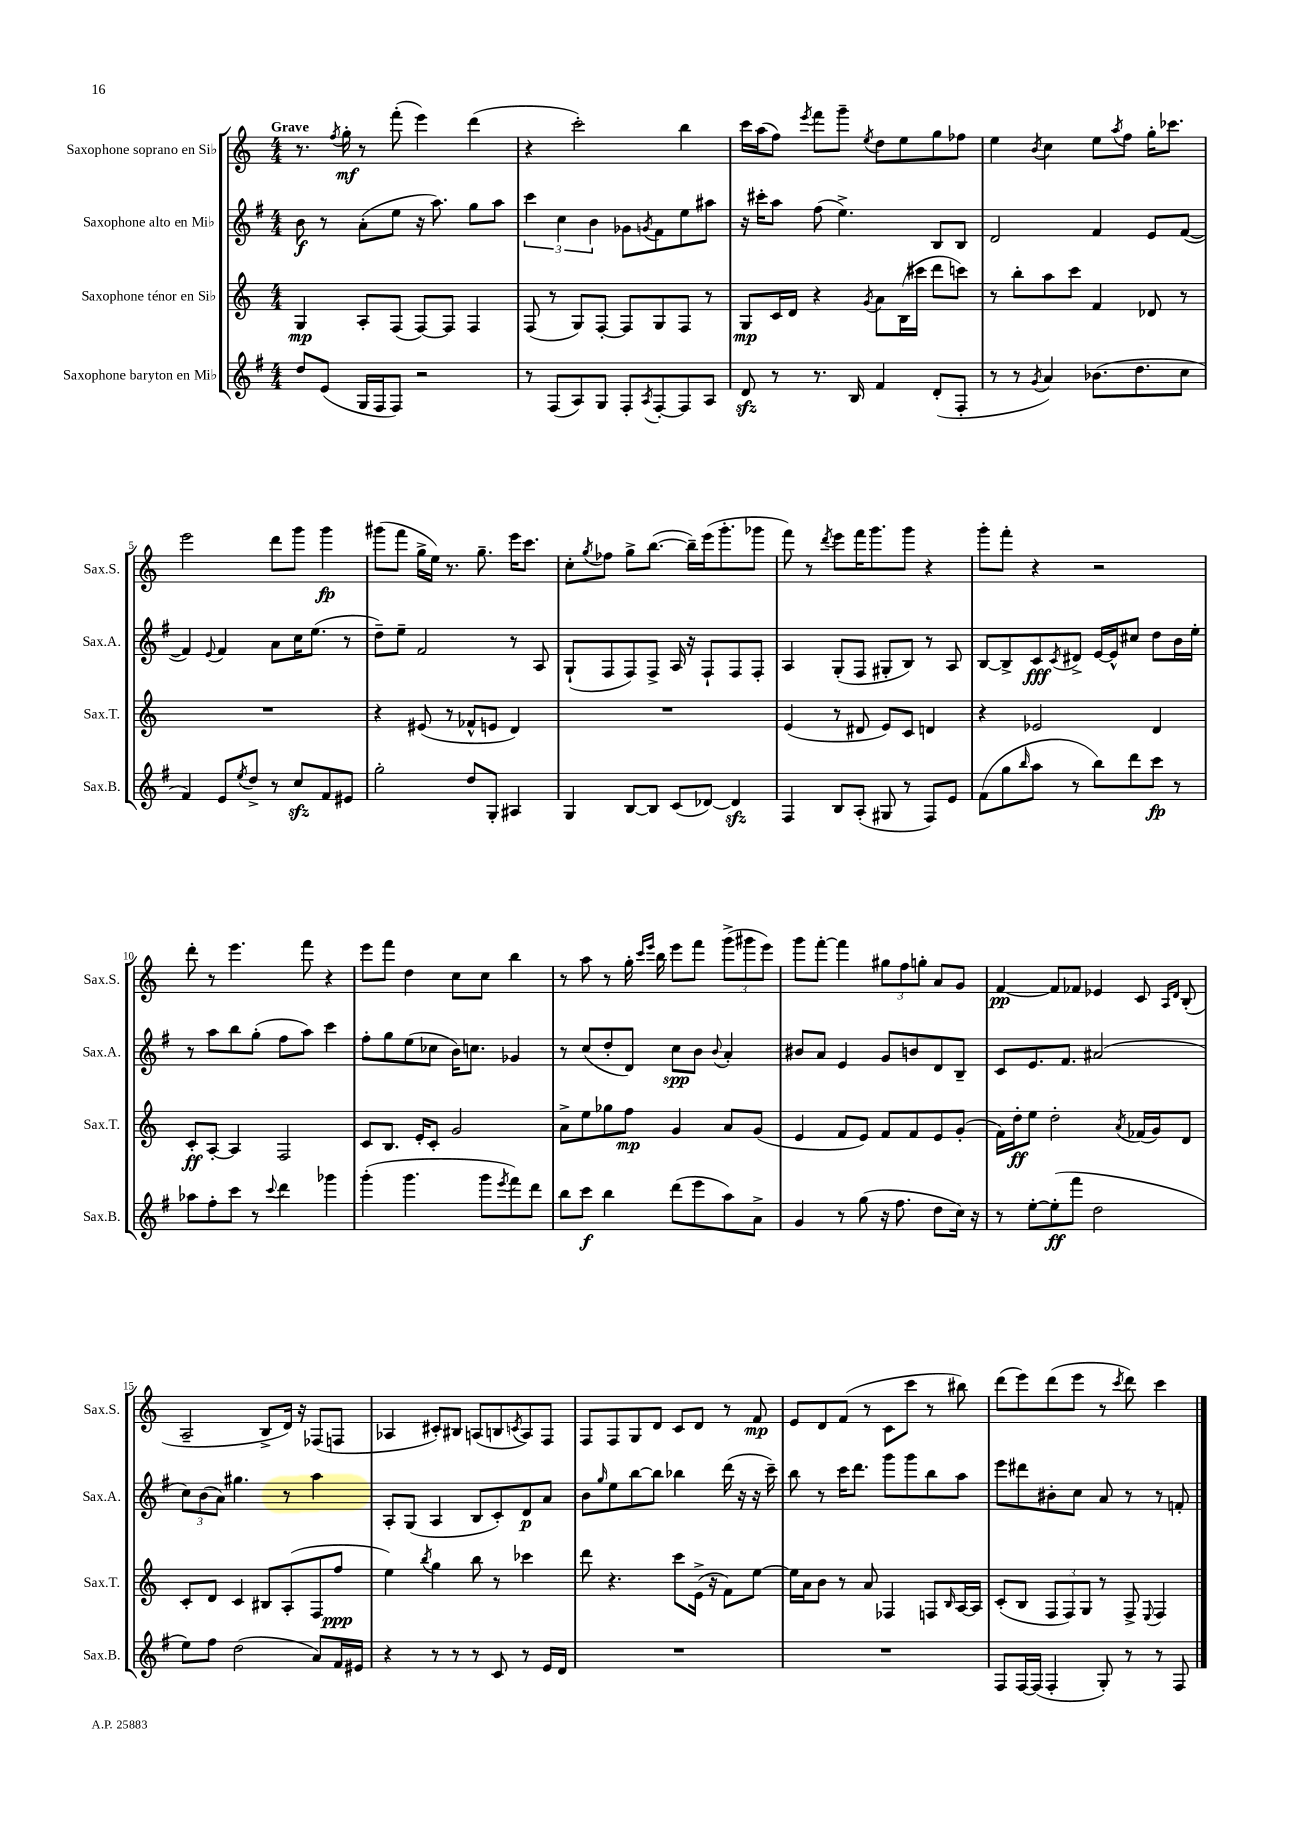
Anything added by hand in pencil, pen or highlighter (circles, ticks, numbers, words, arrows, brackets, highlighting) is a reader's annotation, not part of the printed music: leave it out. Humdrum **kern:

**kern	**kern	**kern	**kern
*staff4	*staff3	*staff2	*staff1
*clefG2	*clefG2	*clefG2	*clefG2
*k[f#]	*k[]	*k[f#]	*k[]
*M4/4	*M4/4	*M4/4	*M4/4
8dd	4G	8b	8.r
(8e	.	8r	.
.	.	.	8qff
.	.	.	16gg'
16G	8A'	(8a'	8r
16F#	.	.	.
8F#)	(8F	8ee	(8fff'
2r	[8F)	16r	4eee)
.	.	8.aa)	.
.	8F]	.	.
.	4F	8gg	(4ddd
.	.	8aa	.
=	=	=	=
8r	(8F	6ccc	4r
(8F#	8r	.	.
.	.	6cc	.
8A)	8G)	.	2ccc')
.	.	6b	.
8G	[8F'	.	.
8F#'	8F]	8g-	.
8qA	.	8qg	.
[8F#'	8G	8f#	.
8F#]	8F	8ee	4bb
8A	8r	8aa#	.
=	=	=	=
8d	8G	16r	16ccc
.	.	16ccc#'	(16aa
8r	16c	8aa	8ff)
.	16d	.	.
.	.	.	8qeee
8.r	4r	(8ff#	8fff
.	.	4.ee^)	8ggg~
16B	.	.	.
.	8qg	.	8qee
4f#	8a	.	8dd
.	(16B	.	8ee
.	16ccc#	.	.
(8d'	8ddd	8B	8gg
8F#'	8ccc)	8B	8ff-
=	=	=	=
8r	8r	2d	4ee
8r	8bb'	.	.
8qg	.	.	8qb
4a)	8aa	.	4cc
.	8ccc	.	.
(8.b-	4f	4f#	8ee
.	.	.	8qaa
.	.	.	8ff
8.dd	.	.	.
.	8d-	8e	16gg'
.	.	.	8.ccc-
8cc	8r	([8f#	.
=	=	=	=
4f#)	1r	4f#])	2eee
.	.	8qqe	.
8e	.	4f#	.
8qee	.	.	.
8dd^	.	.	.
8r	.	8a	8ddd
8cc	.	16cc	8ggg
.	.	(8.ee	.
8f#	.	.	4ggg
8e#	.	8r	.
=	=	=	=
2gg'	4r	8dd~)	(8ggg#
.	.	8ee~	8fff
.	(8e#	2f#	16gg^
.	.	.	16ee)
.	8r	.	8.r
8dd	8f-^^	.	.
.	.	.	8.gg~
8G'	8e	.	.
4A#	4d)	8r	16eee
.	.	.	8.ccc
.	.	8A	.
=	=	=	=
4G	1r	(8G`	8cc'
.	.	.	8qgg
.	.	8F#	8ff-
[8B	.	8F#)	8gg^
8B]	.	8F#^	([8.bb
(8c	.	16A	.
.	.	16r	16bb~])
[8d-)	.	8F#`	(16eee
.	.	.	8.ggg'
4d-]	.	8F#	.
.	.	8F#'	8ggg-
=	=	=	=
4F#	(4e	4A	8fff)
.	.	.	8r
.	.	.	8qddd
8B	8r	(8G'	8eee
(8A'	8d#	8F#	16fff
.	.	.	8.ggg
8G#	8e)	8G#'	.
8r	8c	8B)	8ggg
8F#)	4d	8r	4r
8e	.	8A	.
=	=	=	=
(8f#	4r	[8B	8ggg'
8gg	.	8B^]	8fff'
16qqbb	.	.	.
8aa	2e-	8c	4r
.	.	8qc	.
8r	.	8d#^	.
8bb)	.	[16e	2r
.	.	16e^^]	.
8ddd	.	8cc#	.
8ccc	4d	8dd	.
8r	.	16b	.
.	.	16ee'	.
=	=	=	=
8aa-	8c'	8r	8ddd'
8ff#'	[8A'	8aa	8r
8ccc	4A]	8bb	4.eee
8r	.	(8gg'	.
8qqccc	.	.	.
4ddd	2F	8ff#	.
.	.	8aa)	8fff
4ggg-	.	4ccc	4r
=	=	=	=
(4ggg'	8c	8ff#'	8eee
.	8.B	8gg	8fff
4.ggg	.	(8ee	4dd
.	16e'	.	.
.	8c'	8cc-	.
.	2g	16b)	8cc
.	.	8.cc	.
8ggg	.	.	8cc
8qeee	.	.	.
8fff#)	.	4g-	4bb
8ddd	.	.	.
=	=	=	=
8bb	8a^	8r	8r
8ccc	8ee	(8cc	8aa
4bb	8gg-	8dd'	8r
.	8ff	8d)	16gg'
.	.	.	16qqccc
.	.	.	16qqeee
.	.	.	16bb
(8ddd	4g	8cc	8eee
8eee	.	8b	8fff
.	.	8qqb	.
8aa)	8a	4a'	(12ggg^
.	.	.	12ggg#
8a^	(8g	.	.
.	.	.	12eee)
=	=	=	=
4g	4e	8b#	8ggg
.	.	8a	[8fff'
8r	8f	4e	4fff]
(8gg	8e)	.	.
16r	8f	8g	12gg#
8.ff#	.	.	.
.	.	.	12ff
.	8f	8b	.
.	.	.	12gg'
8dd	8e	8d	8a
16cc)	(8g'	8B~	8g
16r	.	.	.
=	=	=	=
8r	16f)	8c	[4f
.	16dd'	.	.
[8ee'	8ee	8.e	.
(8ee']	2dd'	.	8f]
.	.	8.f#	.
8fff#	.	.	8f-
2dd	.	(2a#	4e-
.	8qa	.	.
.	(16f-	.	8c
.	16g)	.	.
.	.	.	16qqA
.	.	.	16qqd
.	8d	.	(8B'
=	=	=	=
8ee)	8c'	12cc)	2A~
.	.	(12b	.
8ff#	8d	.	.
.	.	12a)	.
(2dd	4c	4.gg#	.
.	8B#	.	8B^
.	(8A'	8r	16d)
.	.	.	16r
8a)	8F	4aa	(8F-
16f#	8ff	.	8F
16e#	.	.	.
=	=	=	=
4r	4ee)	8A'	4A-
.	.	(8G	.
.	8qbb	.	.
8r	4gg	4A	8c#')
8r	.	.	8B#
8r	8bb	8B	(8A
8c	8r	8c')	8B
.	.	.	8qc
8r	4ccc-	8d	8A)
16e	.	8a	8F
16d	.	.	.
=	=	=	=
1r	8ddd	8b	8F
.	.	16qqgg	.
.	4.r	8ee	8F
.	.	[8bb	8G
.	.	8bb]	8d
.	8ccc	4bb-	8c
.	(16e^	.	8d
.	16r	.	.
.	8f)	(16ddd	8r
.	.	16r	.
.	[8ee	16r	8f
.	.	16ccc~)	.
=	=	=	=
1r	16ee]	8bb	8e
.	16a	.	.
.	8b	8r	8d
.	8r	16ccc	(8f
.	.	8.ddd	.
.	8a	.	8r
.	4F-	8ggg	8c
.	.	8ggg	8ccc
.	8F	8bb	8r
.	16qqB	.	.
.	[16A	8aa	8bb#)
.	16A]	.	.
=	=	=	=
8F#	(8c'	8eee	(8ddd
[16F#	8B	8ddd#	8eee)
(16F#]	.	.	.
4F#'	12F	8b#'	(8ddd
.	12F)	.	.
.	.	8cc	8eee
.	12G	.	.
8G')	8r	8a	8r
.	.	.	8qccc
8r	8F^	8r	8ddd)
.	8qqE	.	.
8r	4F	8r	4ccc
8F#	.	8f'	.
==	==	==	==
*-	*-	*-	*-
